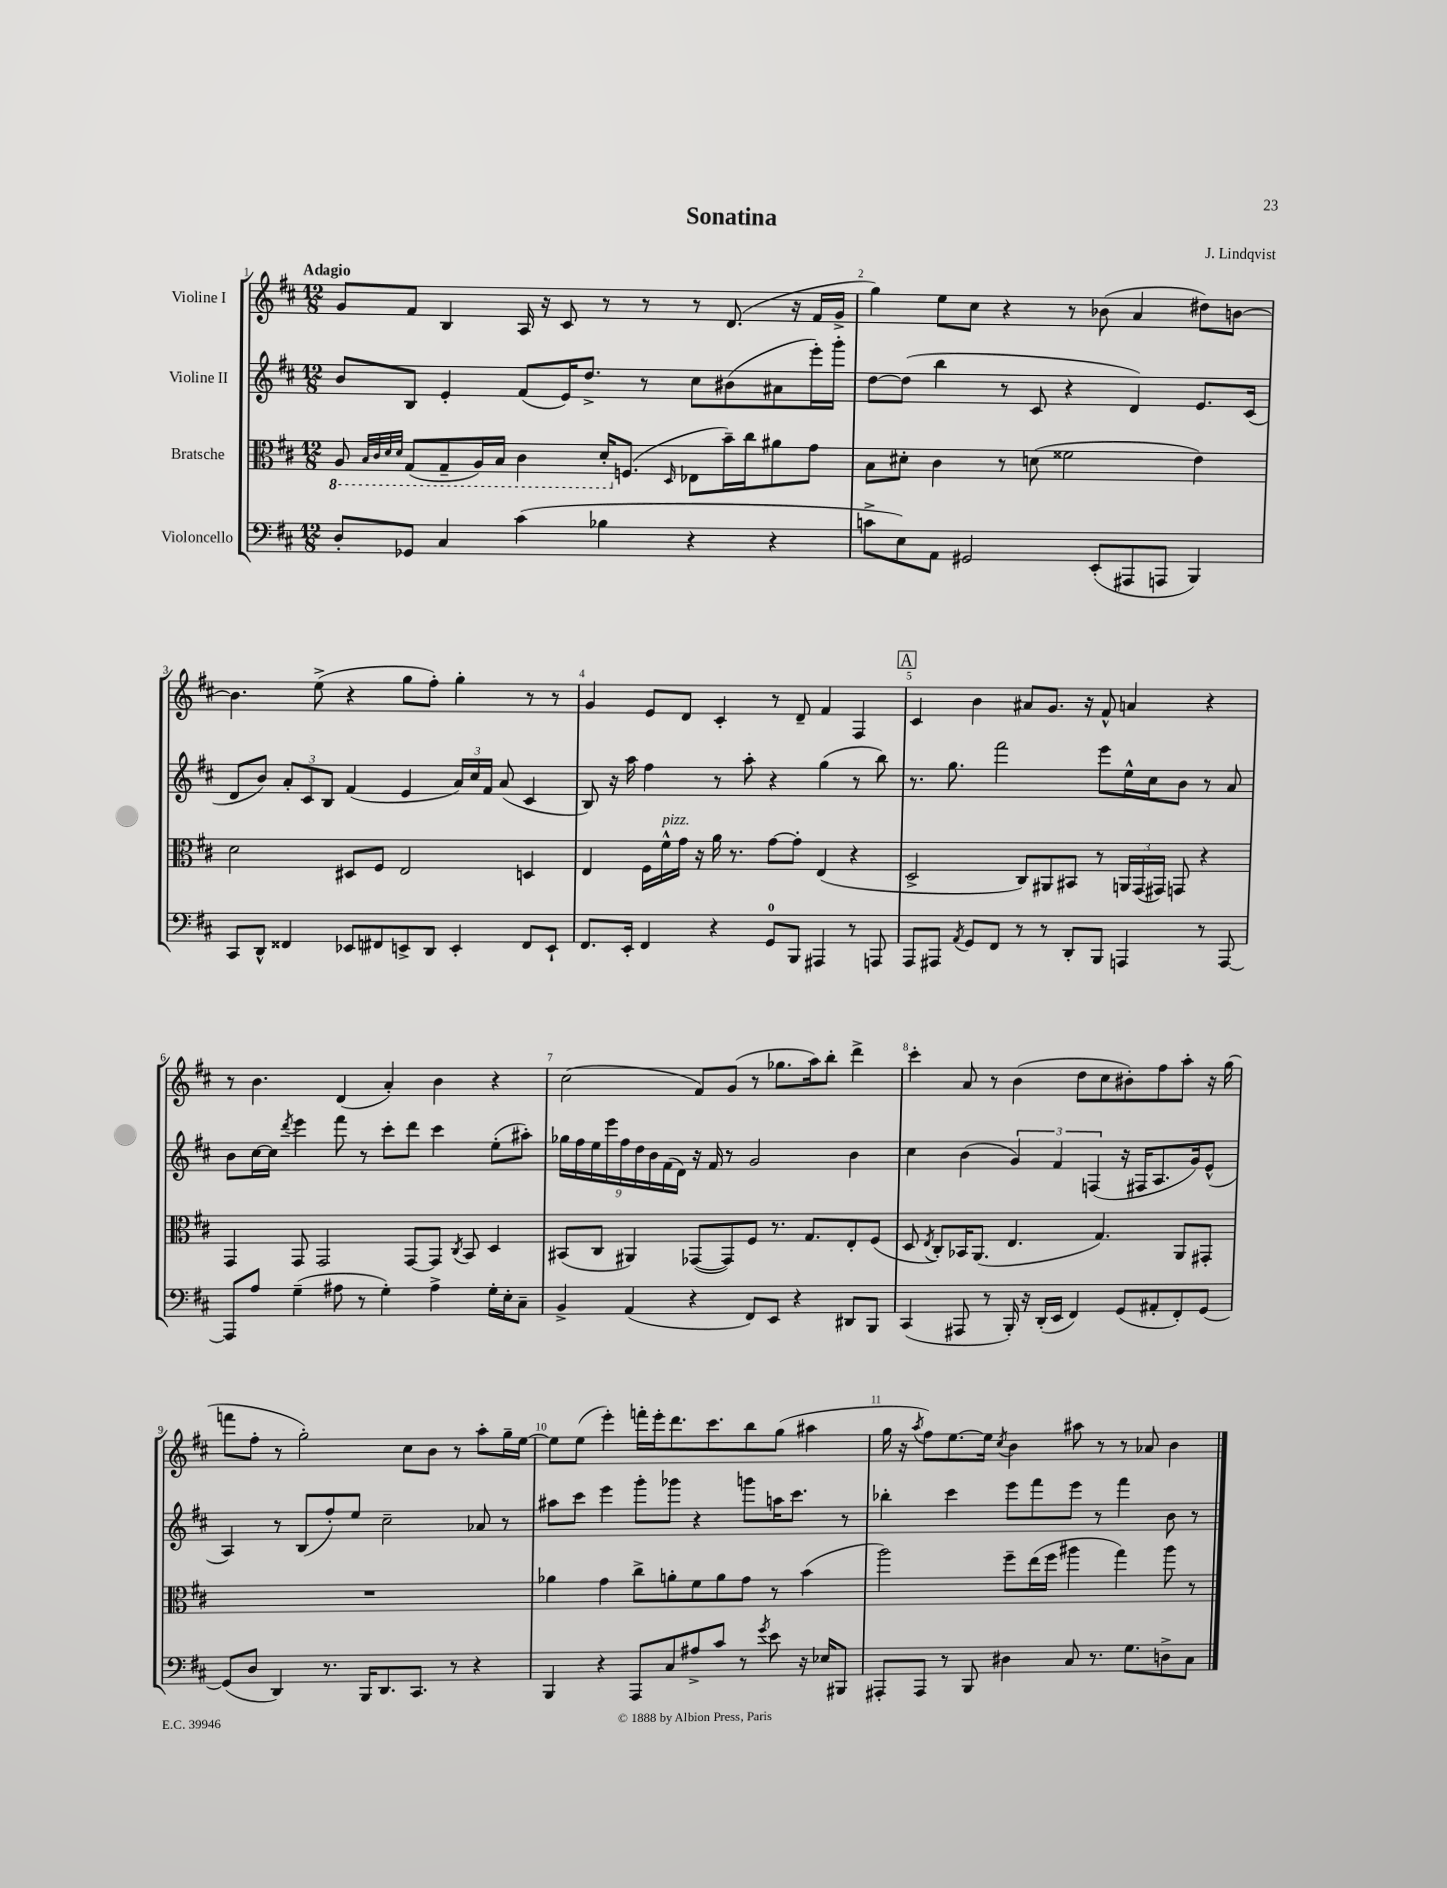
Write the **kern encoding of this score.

**kern	**kern	**kern	**kern
*part4	*part3	*part2	*part1
*staff4	*staff3	*staff2	*staff1
*I"Violoncello	*I"Bratsche	*I"Violine II	*I"Violine I
*clefF4	*clefC3	*clefG2	*clefG2
*k[f#c#]	*k[f#c#]	*k[f#c#]	*k[f#c#]
*M12/8	*M12/8	*M12/8	*M12/8
*	*8ba	*	*
=1	=1	=1	=1
!	!	!	!LO:TX:a:B:t=Adagio
8D'/L	8AA/	8b/L	8g/L
.	32qqBB/LLL	.	.
.	32qqC#/	.	.
.	32qqD/	.	.
.	32qqD/JJJ	.	.
8GG-X/J	(8GG/L	8B/J	8f#/J
4C#/	8GG~/	4e'/	4B/
.	16AA/L)	.	.
.	16BB/JJ	.	.
(4c#\	4C#\	(8f#/L	16A/
.	.	.	16r
.	.	16e/K)	8c#/
.	.	8.dd^/J	.
4B-X\	16D'/KL	.	8r
*	*X8ba	*	*
.	(8.Fn/J	.	.
.	.	8r	8r
.	16qqD/	.	.
4r	8E-X\L	8cc#\L	8r
.	16b~\L)	(8b#X\	(8.d/
.	16cc#\J	.	.
4r	8a#X\	8a#X\	.
.	.	.	16r
.	8g\J	16eee'\L)	16f#/LL
.	.	16ggg'\JJ	16g^/JJ
=2	=2	=2	=2
8cn^\L	8B\L	[8dd\L	4gg\)
8E\)	8d#X'\J	(8dd\J]	.
8AA\J	4c#\	4bb\	8ee\L
2GG#X/	.	.	8cc#\J
.	8r	8r	4r
.	(8dn\	8c#/	.
.	2f##X\	4r	8r
(8EE'/L	.	.	(8b-X\
8AAA#X/	.	4d/)	4a/
8AAAn/J	.	.	.
4BBB/)	4e\)	8.e/L	8dd#X\L)
.	.	.	[8bn\J
.	.	(16c#/Jk	.
!!LO:LB:g=z
=3	=3	=3	=3
8CC#/L	2d\	8d/L	4.b\]
8DD^^/J	.	8b/J)	.
4FF##X/	.	12a'/L	.
.	.	12c#/	.
.	.	.	(8ee^\
.	.	12B/J	.
8EE-X/L	8D#X/L	(4f#/	4r
8FF#X/	8F#/J	.	.
8EEn^/	2E/	4e/	8gg\L
8DD/J	.	.	8ff#'\J)
4EE'/	.	24a/LL)	4gg'\
.	.	24cc#/	.
.	.	24f#/JJ	.
.	.	(8a/	.
8FF#/L	4Dn/	4c#/	8r
8EE`/J	.	.	8r
=4	=4	=4	=4
8.FF#/L	4E/	8B/)	4g/
.	.	16r	.
16EE'/Jk	.	16aa\	.
4FF#/	16F#\LL	4ff#\	8e/L
!	!LO:TX:a:i:t=pizz.	!	!
.	16f#^^\	.	.
.	16g\JJ	.	8d/J
.	16r	.	.
4r	16a\	8r	4c#'/
.	8.r	.	.
.	.	8aa'\	.
8GG/L	[8g\L	4r	8r
8BBB/J	8g'\J]	.	8d~/
4AAA#X/	(4E/	(4gg\	4f#/
8r	4r	8r	4F#/
8AAAn/	.	8bb\)	.
!!LO:REH:place=s1:t=A
=5	=5	=5	=5
8AAA/L	2D^/	8.r	4c#/
8AAA#X/J	.	.	.
.	.	8.gg\	.
8qAA/	.	.	.
8GG/L	.	.	4b\
8FF#/J	.	2fff#\	.
8r	8C#/L)	.	8a#X/L
8r	8AA#X/	.	8.g/J
8DD'/L	8BB#X/J	.	.
.	.	.	16r
8BBB/J	8r	8eee\L	8f#^^/
4AAAn/	24AAn/LL	16ee^^\L	4an/
.	(24GG/	.	.
.	.	16cc#\J	.
.	24GG#X/JJ)	.	.
.	8GGn/	8b\J	.
8r	4r	8r	4r
[8AAA/	.	8a/	.
!!LO:LB:g=z
=6	=6	=6	=6
8AAA/L]	4GG/	8b\L	8r
8A/J	.	[16cc#\L	4.b\
.	.	16cc#\JJ]	.
.	.	8qddd/	.
(4G~\	8GG/	4eee\	.
.	2GG/	.	.
8A#X\	.	8fff#\	(4d/
8r	.	8r	.
4G'\)	.	8ccc#'\L	4a'/)
.	[8GG/L	8ddd\J	.
4A#^\	8GG/J]	4ccc#\	4b\
.	8qC#/	.	.
.	8BB/	.	.
16G'\LL	4D/	(8ee'\L	4r
16E'\J	.	.	.
8C#~\J	.	8aa#X'\J)	.
=7	=7	=7	=7
4BB^/	(8BB#X/L	18gg-X\LL	(2cc#\
.	.	18ff#\	.
.	.	18ee\	.
.	8C#/J	.	.
.	.	18eee\	.
.	.	18ff#\	.
(4AA/	4AA#X/)	.	.
.	.	18dd\	.
.	.	18b\	.
.	.	(18f#\	.
.	.	18d\JJ)	.
4r	([8GG-X/L	16r	8f#/L)
.	.	16f#/	.
.	8GG-/])	8r	(8g/J
8FF#/L)	8F#/J	2g/	8r
8EE/J	8.r	.	8.gg-X\L
4r	.	.	.
.	8.G/L	.	16aa\k)
.	.	.	8bb'\J
8DD#X/L	8E'/	4b\	4ddd^\
8BBB/J	(8F#/J	.	.
=8	=8	=8	=8
(4CC#/	8D/	4cc#\	4ccc#'\
.	8qE/	.	.
.	8C#'/L)	.	.
8AAA#X/	16BB-X/K	(4b\	8a/
.	(8.AA/J	.	.
8r	.	.	8r
16BBB'/)	4.E/	6g/)	(4b\
16r	.	.	.
(16DD'/LL	.	.	.
.	.	6f#/	.
16EE/JJ	.	.	.
4FF#/)	.	.	8dd\L
.	.	(6Fn/	.
.	4.G/)	.	8cc#\
(8GG/L	.	16r	8b#X'\)
.	.	16F#X/KL	.
8AA#X'/	.	8.A/	8ff#\
8FF#'/)	8AA/L	.	8aa'\J
.	.	16g/k)	.
[8GG/J	8GG#X'/J	(8e^^/J	16r
.	.	.	(16gg\
!!LO:LB:g=z
=9	=9	=9	=9
(8GG/L]	1.r	4A/)	8fffn\L
8D/J	.	.	8ff#'\J
4DD/)	.	8r	8r
.	.	(8B/L	2gg'\)
8.r	.	8ff#'/)	.
.	.	8ee/J	.
16BBB/KL	.	.	.
8.DD/	.	2cc#~\	.
.	.	.	8cc#\L
8.CC#/J	.	.	.
.	.	.	8b\J
8r	.	.	8r
4r	.	8a-X/	8aa'\L
.	.	8r	16gg~\L
.	.	.	[16ee\JJ
=10	=10	=10	=10
4BBB/	4a-X\	8aa#X\L	8ee\L]
.	.	8ccc#\J	(8ee\J
4r	4g\	4eee\	4eee'\)
8AAA/L	8cc#^\L	8ggg'\L	16fffn'\LL
.	.	.	16eee'\J
8C#/	8an'\	8ggg-X\J	8.ddd\
8A#X^/	8f#\	4r	.
.	.	.	8.ccc#\
8c#/J	8a\	.	.
8r	8g\J	8gggn\L	8bb\
8qg/	.	.	.
8e\	8r	16aan\K	(8gg\J
.	.	8.ccc#\J	.
16r	(4b\	.	4aa#X\
16E-X/KL	.	.	.
8BBB#X/J	.	8r	.
=11	=11	=11	=11
8AAA#X'/L	2aa\)	4bb-X'\	16gg\
.	.	.	16r
.	.	.	8qaa/
8AAA#/J	.	.	8ff#\L)
8r	.	4ccc#\	[8.ee\
8BBB/	.	.	.
.	.	.	16ee\Jk]
.	.	.	8qcc#/
4D#X\	8ff#~\L	8eee\L	4b\
.	(16ee\L	8fff#\	.
.	16ff#\JJ	.	.
8C#/	4aa#X\	8eee\J	8aa#X\
8.r	.	8r	8r
.	4gg\)	4fff#\	8r
8.G\L	.	.	.
.	.	.	8a-X/
8Dn^\	8aa#\	8b\	4b\
8C#\J	8r	8r	.
==	==	==	==
*-	*-	*-	*-
